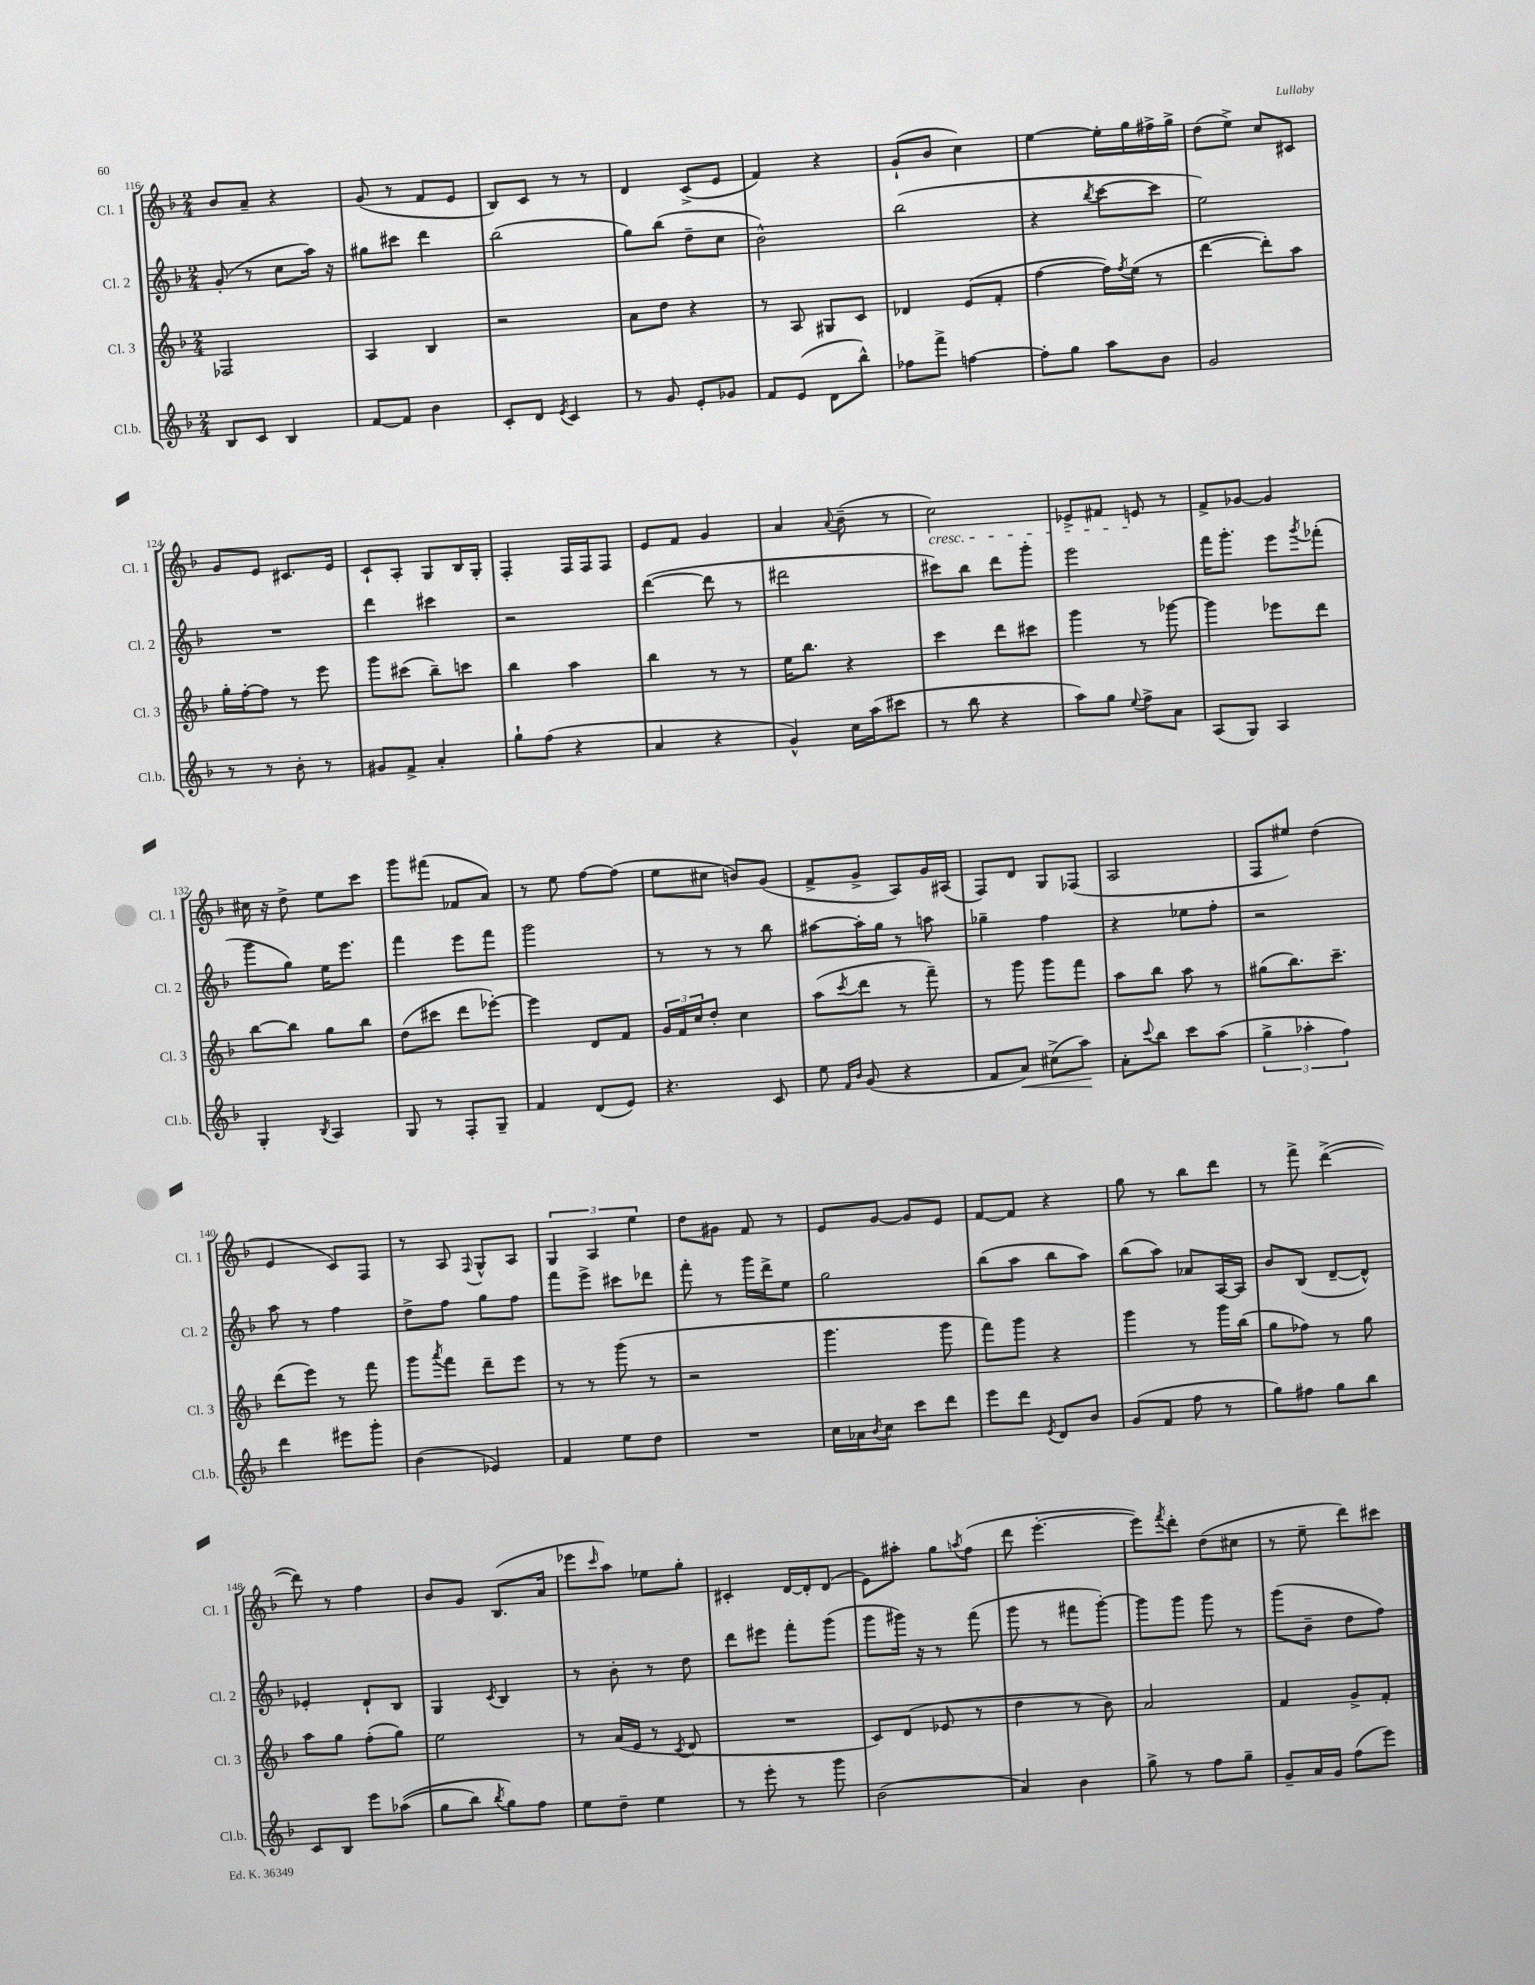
<<
\new StaffGroup <<
\new Staff = "s0" \with { instrumentName = "Cl. 1" shortInstrumentName = "Cl. 1" } {
    \clef treble \key f \major \numericTimeSignature \time 2/4
    bes'8 a'8-- r4 |
    g'8( r8 f'8 e'8 |
    bes8) c'8 r8 r8 |
    d'4 c'8->( e'8 |
    f'4) r4 |
    g'8-!( bes'8 c''4) |
    e''4~ e''16-. g''16 fis''16-> g''16-> |
    d''8( e''8->) c''8 cis'8 |
    g'8 e'8 cis'8. e'16 |
    c'8-! a8-. g8 bes16 g16-. |
    f4-. f16 f16 f8 |
    e'8 f'8 g'4 |
    a'4 \appoggiatura { a'8 } bes'8--( r8 |
    c''2\cresc) |
    ees'8-> fis'8 e'8\! r8 |
    f'8-> ges'8~ ges'4 |
    cis''16 r16 d''8-> e''8 c'''8 |
    g'''8 fis'''8( fes'8 a'8) |
    r8 e''8 f''8~ f''8( |
    e''8 cis''8 b'8) g'8( |
    f'8-> g'8-> a8) g'16 ais16( |
    f8) d'8 g8 fes8( |
    a2 |
    f8 eis''8) d''4( |
    e'4 c'8) f8 |
    r8 a8 \appoggiatura { f8 } g8-^ a8 |
    \tuplet 3/2 { g4 a4 e''4 } |
    d''8 gis'8 f'8 r8 |
    e'8 g'8~ g'8 e'8 |
    f'8~ f'8 r4 |
    g''8 r8 bes''8 d'''8 |
    r8 f'''8-> d'''4~->( |
    d'''8) r8 f''4 |
    bes'8 g'8 bes8.( a'16 |
    ees'''8 \grace { c'''16 } a''8) ees''8 g''8-. |
    cis'4-. d'16~ d'16-. d'8( |
    e'8) ais''8-. g''8 \acciaccatura { a''8 } f''8( |
    d'''8 e'''4.~-. |
    e'''8) \acciaccatura { f'''8 } d'''8-. d''8( cis''8 |
    r8 e''8-- d'''8) cis'''8 \bar "|." |
}
\new Staff = "s1" \with { instrumentName = "Cl. 2" shortInstrumentName = "Cl. 2" } {
    \clef treble \key f \major \numericTimeSignature \time 2/4
    g'8-.( r8 c''8 a''16) r16 |
    gis''8 cis'''8 d'''4 |
    bes''2( |
    g''8) bes''8( d''8-- c''8 |
    bes'2-^) |
    bes''2( |
    r4 \acciaccatura { bes''8 } c'''8~ c'''8 |
    e''2) |
    R2 |
    d'''4 cis'''4 |
    r2 |
    d'''4~( d'''8 r8 |
    dis'''2 |
    cis'''8) bes''8 d'''8 g'''8-. |
    e'''2 |
    f'''16 g'''8.-. e'''8 \acciaccatura { g'''8 } fes'''8-.( |
    g'''8 g''8) e''16 e'''8. |
    f'''4 e'''8 f'''8 |
    g'''2 |
    r8 r8 r8 bes''8 |
    ais''8~ ais''16-. g''16 r8 a''8 |
    ges''4-- f''4 |
    r4 ees''8 f''8-. |
    r2 |
    a''8 r8 f''4 |
    d''8-> f''8 g''8 f''8 |
    f'''8 e'''8-> cis'''8 des'''8 |
    f'''8-. r8 g'''16 d'''16-> e''8 |
    g''2 |
    bes''8( a''8 bes''8 a''8) |
    bes''8( a''8) aes'8 a16~ a16 |
    bes'8 bes8( d'8~-- d'8-^) |
    ees'4-. d'8-! bes8 |
    g4 \acciaccatura { c'8 } bes4 |
    r8 bes'8-. r8 d''8 |
    d'''8 eis'''8 f'''8-. g'''8( |
    g'''8 gis'''16) r16 r8 f'''8( |
    g'''8 r8 fis'''8 g'''8~-.) |
    g'''8 g'''8 g'''8 r8 |
    g'''8( bes'8-- d''8 f''8) \bar "|." |
}
\new Staff = "s2" \with { instrumentName = "Cl. 3" shortInstrumentName = "Cl. 3" } {
    \clef treble \key f \major \numericTimeSignature \time 2/4
    fes2 |
    a4 bes4 |
    r2 |
    a'8 d''8 r4 |
    r8 a8 gis8 c'8 |
    des'4 e'8( f'8-. |
    f''4~ f''16) \acciaccatura { f''8 } e''16( r8 |
    d'''4~ d'''8-.) a''8 |
    g''16-. f''16~-. f''8 r8 e'''8 |
    g'''8 cis'''8( bes''8--) c'''8 |
    bes''4 a''4 |
    bes''4 r8 r8 |
    e''16 bes''8. r4 |
    c'''4 d'''8 cis'''8 |
    g'''4 r8 ges'''8~ |
    ges'''4 ees'''8 d'''8 |
    bes''8~ bes''8 g''8 bes''8 |
    d''8( cis'''8 d'''8 ees'''8~-.) |
    ees'''4 d'8 f'8 |
    \tuplet 3/2 { g'16 f'16 c''16 } d''8-. c''4 |
    a''8( \acciaccatura { c'''8 } d'''8 r8 f'''8--) |
    r8 g'''8 g'''8 f'''8 |
    a''8 bes''8 a''8 r8 |
    gis''8( bes''8.) c'''8.-- |
    d'''8( e'''8) r8 f'''8 |
    g'''8 \acciaccatura { a'''8 } f'''8 d'''8-- e'''8 |
    r8 r8 g'''8( r8 |
    r2 |
    g'''4. g'''8 |
    f'''8) g'''8 r4 |
    g'''4 r8 g'''16 bes''16( |
    g''8 fes''8) r8 g''8 |
    a''8 g''8 f''8-.( g''8) |
    e''2 |
    r8 a'16( e'16 r8 \acciaccatura { c'8 } d'8 |
    R2 |
    c'8) d'8( ees'8 r8 |
    d''4 r8 bes'8) |
    a'2 |
    f'4 g'8-> f'8-. \bar "|." |
}
\new Staff = "s3" \with { instrumentName = "Cl.b." shortInstrumentName = "Cl.b." } {
    \clef treble \key f \major \numericTimeSignature \time 2/4
    bes8 c'8 bes4 |
    f'8~ f'8 bes'4 |
    c'8-. d'8 \acciaccatura { e'8 } c'4 |
    r8 g'8 e'8-. ges'8 |
    f'8 e'8( d'8 bes''8-^) |
    fes''8 f'''8-> f''4~ |
    f''8-. g''8 a''8 bes'8 |
    g'2 |
    r8 r8 bes'8-. r8 |
    gis'8 f'8-> a'4-. |
    g''8-! f''8( r4 |
    a'4 r4 |
    g'4-^) c''16 a''16( cis'''8 |
    r8 bes''8 r4 |
    a''8) g''8 \appoggiatura { e''8 } f''8-> a'8 |
    a8( g8) a4 |
    g4-. \acciaccatura { bes8 } a4 |
    g8 r8 f8-. g8-- |
    f'4 d'8( e'8) |
    r4. c'8 |
    e''8 \grace { f'16 bes'16 } g'8( r4 |
    f'8 a'8\<) cis''8->( a''8\!) |
    a'8-. \appoggiatura { c'''8 } bes''8 c'''8 a''8( |
    \tuplet 3/2 { g''4-> aes''4-. f''4) } |
    d'''4 eis'''8 g'''8-. |
    bes'4( ees'4) |
    f'4 e''8 d''8 |
    R2 |
    c''16 aes'16 \acciaccatura { bes'8 } c''8 c'''8 d'''8 |
    e'''8 d'''8 \acciaccatura { e'8 } d'8 bes'8 |
    g'8( f'8 f''8 r8 |
    g''8) fis''8 g''8 bes''8 |
    c'8 bes8 e'''8 aes''8(\( |
    g''8 bes''8) \acciaccatura { bes''8 } g''8\) f''8 |
    e''8 d''8-- e''4 |
    r8 e'''8-. r8 g'''8 |
    bes'2( |
    a'4) bes'4 |
    g''8-> r8 f''8 g''8-- |
    g'8-- a'16 g'16 f''8( e'''8) \bar "|." |
}
>>
>>
\layout { \context { \Score currentBarNumber = #116 } }
